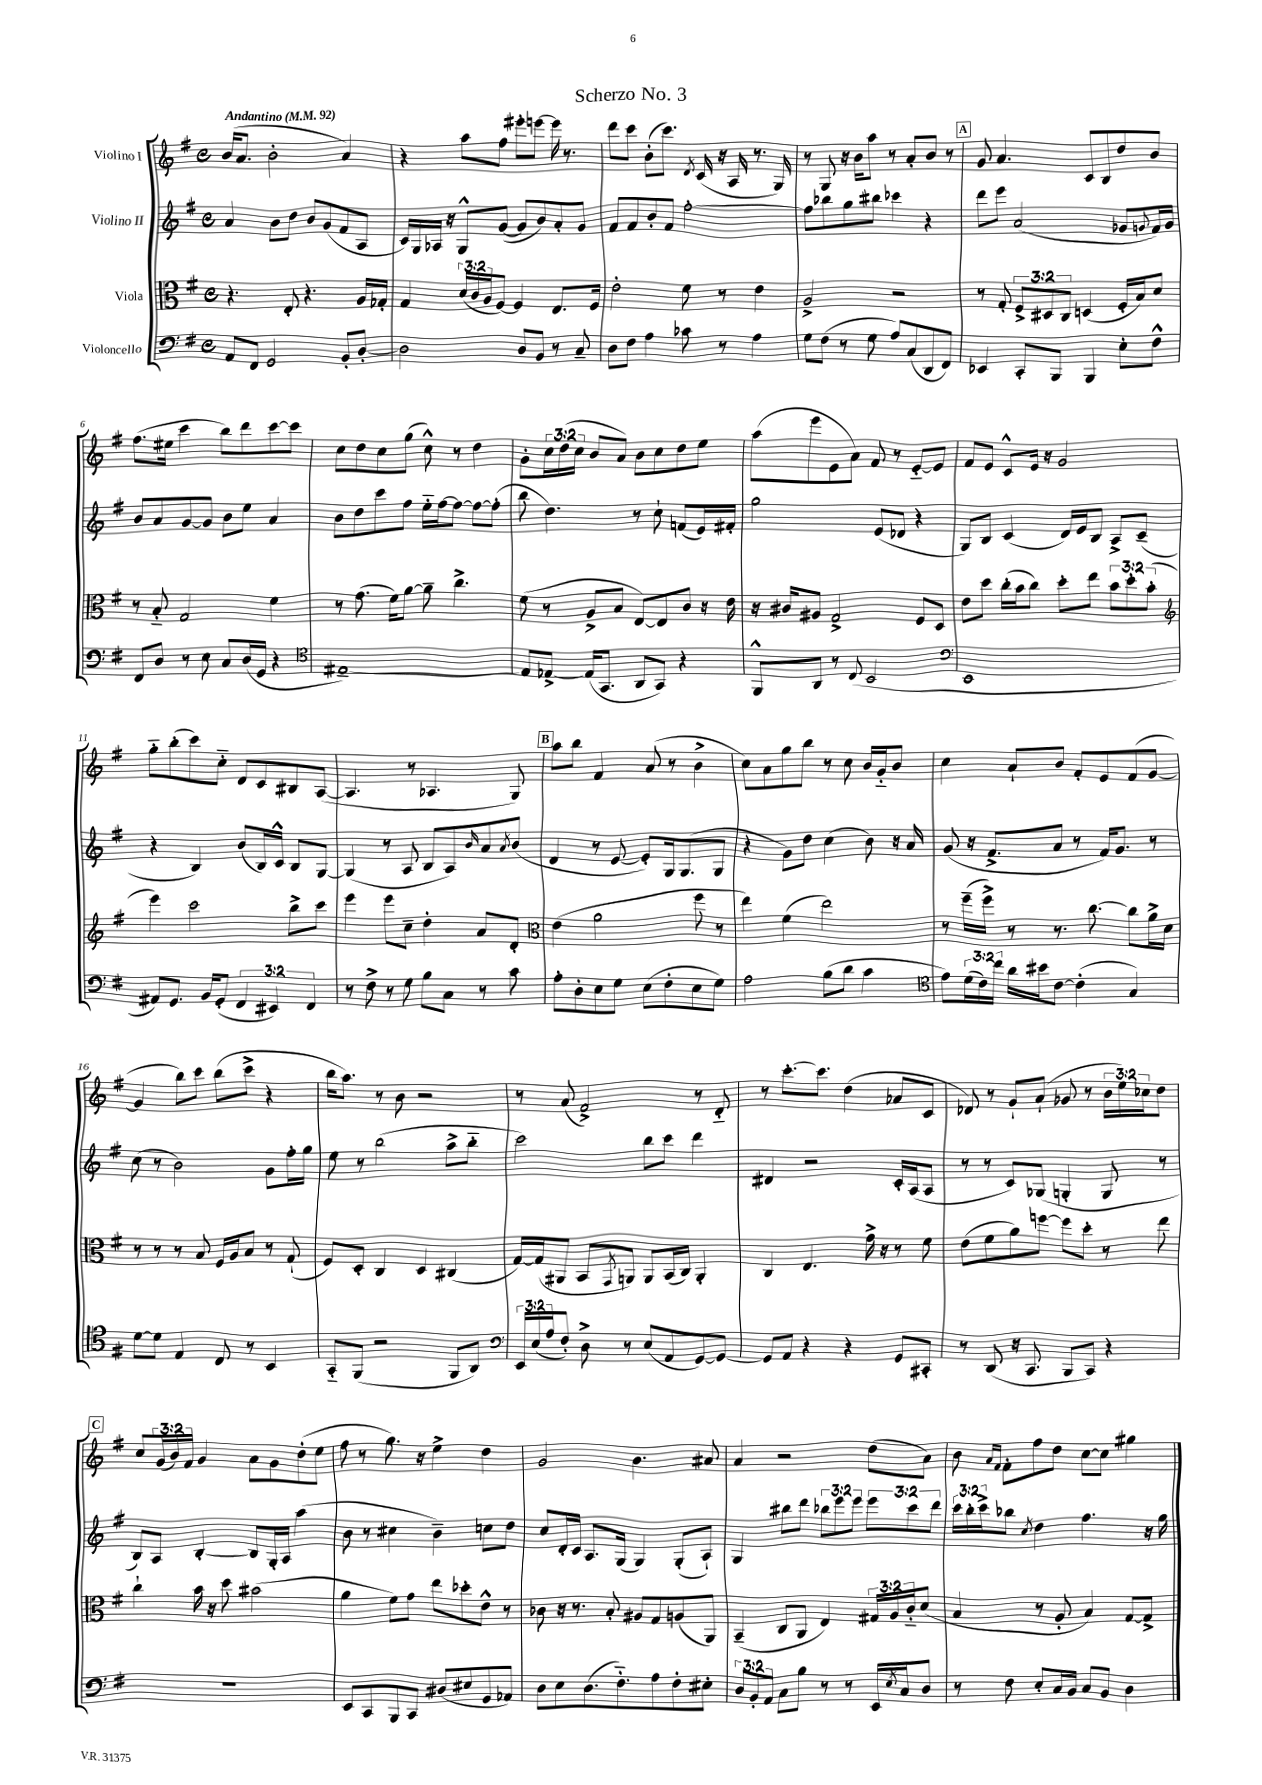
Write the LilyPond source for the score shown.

\header { title = "Scherzo No. 3" }
<<
\new StaffGroup <<
\new Staff = "s0" \with { instrumentName = "Violino I" } {
    \clef treble \key g \major \defaultTimeSignature \time 4/4 \override Staff.TupletNumber.text = #tuplet-number::calc-fraction-text \tempo "Andantino" 4 = 92
    b'16( a'8. b'2-. a'4) |
    r4 a''8 fis''8 eis'''8-. e'''8~ e'''16 r8. |
    d'''8 c'''8 b'8-.( c'''8.) \acciaccatura { d'8 } c'16( r16 a16 r8. g16) |
    r8 g8 r16 b'16 a''8 r8 a'8-. b'8 r8 |
    \mark \markup { \box "A" } g'8 a'4. c'8 b8 d''8 b'8 |
    fis''8.( eis''16 c'''4 b''8) d'''8 c'''8~ c'''8 |
    c''8 d''8 c''8 g''8( c''8-^) r8 d''4 |
    g'8-. \tuplet 3/2 { c''16 d''16( c''16 } b'8 a'8) b'8 c''8 d''8 e''8 |
    a''8( e'''8 e'8 a'8) fis'8 r8 e'8~-_ e'8 |
    fis'8 e'8 c'8-^ e'16 r16 g'2 |
    g''8-_ b''8-.( c'''8) c''8-_ d'8 c'8 bis8 a8~( |
    a4. r8 aes4. g8) |
    \mark \markup { \box "B" } a''8 b''8 fis'4 a'8( r8 b'4-> |
    c''8) a'8 g''8 b''8 r8 c''8 b'16 g'16-_ b'8 |
    c''4 a'8-! b'8 fis'8-. e'8 fis'8( g'8~ |
    g'4 b''8) c'''8 b''8( c'''8-> r4 |
    b''16 a''8.) r8 b'8 r2 |
    r8 a'8( fis'2->) r8 d'8-_ |
    r8 c'''8.~-. c'''8. d''4( aes'8 c'8 |
    des'8) r8 g'8-! a'8-!( ges'8 r8 \tuplet 3/2 { b'16 e''16) ces''16 } d''8 |
    \mark \markup { \box "C" } c''8 \tuplet 3/2 { g'16( b'16) fis'16 } g'4 a'8 g'8 d''8-.( e''8 |
    fis''8 r8 g''8.) r16 e''4-> d''4 |
    g'2 b'4. ais'8 |
    a'4 r2 d''8( a'8) |
    b'8 \grace { a'16 fis'16 } fis'8-. fis''8 d''8 c''8~ c''8 gis''4 \bar "|." |
}
\new Staff = "s1" \with { instrumentName = "Violino II" } {
    \clef treble \key g \major \defaultTimeSignature \time 4/4 \override Staff.TupletNumber.text = #tuplet-number::calc-fraction-text
    a'4 b'8 d''8 b'8 g'8( fis'8 a8 |
    c'16) g16 aes16 r16 g8-^ g'8~( g'8 b'8) a'8-. g'8 |
    fis'8 fis'8 b'8-. fis'8 fis''2~-. |
    fis''8 bes''8 g''8 bis''8 ces'''4 r4 |
    \mark \markup { \box "A" } d'''8 e'''8 a'2( ges'8 \appoggiatura { g'8 } fis'16) g'16 |
    b'8 a'8 g'8~ g'8 b'8 e''8 a'4 |
    b'8 d''8 c'''8 fis''8 e''16-_ fis''16~ fis''8~ fis''8~ fis''8-.( |
    b''8 d''4.) r8 c''8-! f'8( e'16) fis'16-. |
    g''2 e'8( des'8 r4 |
    g8) b8 c'4( d'16) e'16 b8 a8-> c'8--( |
    r4 b4) b'8( b16) c'16-^ b8 g8~ |
    g4( r8 a8 b8 a8) \grace { b'16 } a'8 \acciaccatura { a'8 } b'8( |
    \mark \markup { \box "B" } d'4 r8 e'8~ e'8-.) g16 g8.( g8 |
    r4 g'8) d''8 c''4( b'8) r16 a'16 |
    g'8( r16 fis'8.-> a'8 r8 fis'16) g'8. r8 |
    c''8( r8 b'2) g'8 fis''16-. g''16 |
    e''8 r8 b''2( a''8-> b''8-_ |
    c'''2) b''8 c'''8 d'''4 |
    dis'4 r2 c'16-. a16( a8 |
    r8 r8 c'8) ges8( g4-. g8 r8 |
    \mark \markup { \box "C" } b8) a8 b4~-. b8 g16-. a16 a''4( |
    b'8 r8 cis''4 b'4--) c''8 d''8 |
    c''8 d'16-. c'16 a8. g16( g4) g8-.( a8-!) |
    g4 bis''8 d'''8 \tuplet 3/2 { bes''8 e'''8 e'''8 } \tuplet 3/2 { e'''8 c'''8 d'''8 } |
    \tuplet 3/2 { c'''16 b''16-. c'''16-> } bes''8 \acciaccatura { c''8 } d''4 fis''4. r16 g''16 \bar "|." |
}
\new Staff = "s2" \with { instrumentName = "Viola" } {
    \clef alto \key g \major \defaultTimeSignature \time 4/4 \override Staff.TupletNumber.text = #tuplet-number::calc-fraction-text
    r4. e8-. r4. a16 ges16-. |
    g4 \tuplet 3/2 { d'16( c'16 a16 } fis8~) fis4 e8. fis16 |
    e'2-. fis'8 r8 e'4 |
    a2-> r2 |
    \mark \markup { \box "A" } r8 g8-. \tuplet 3/2 { fis8-> dis8 c8 } d4( fis16-. b16) d'8 |
    r8 b8-_ g2 fis'4 |
    r8 g'8.( fis'16) a'8~ a'8-- c''4.-> |
    fis'8( r8 a8-> b8 e8~) e8 c'8 r16 e'16 |
    r16 cis'16 ais8 g2-> fis8 d8 |
    e'8 d''8 c''16-.( b'16 c''8) d''8-. e''8 \tuplet 3/2 { b'8 d''8-. b'8-.( } |
    \clef treble e'''4) c'''2 b''8-> c'''8 |
    e'''4 e'''8 c''8-- d''4-. a'8 d'8-. |
    \mark \markup { \box "B" } \clef alto e'4( a'2 fis''8 r8 |
    e''4) fis'4( e''2) |
    r8 fis''16--( fis''16->) r8 r8. c''8.~ c''8 a'16-> d'16 |
    r8 r8 r8 b8 fis16 a16 b8 r8 g8-!( |
    fis8) d8-. c4 d4 cis4( |
    g16~) g16( ais,8 b,8 \acciaccatura { g,8 } a,8) a,8 b,16( c16) a,4-. |
    c4 e4. g'16-> r16 r8 fis'8 |
    e'8( fis'8 a'8) f''8~ f''8 d''8-. r8 e''8 |
    \mark \markup { \box "C" } c''4-! b'16 r16 d''8 bis'2( |
    a'4 fis'8) g'8 e''8 des''8-. e'8-^ r8 |
    ces'8 r16 r8. b8-. ais8 g8 a8( a,8) |
    b,4--( c8 a,8 e4) \tuplet 3/2 { gis16 a16 c'16-_ } d'8( |
    b4 r8 a8-. b4) g8~ g8-> \bar "|." |
}
\new Staff = "s3" \with { instrumentName = "Violoncello" } {
    \clef bass \key g \major \defaultTimeSignature \time 4/4 \override Staff.TupletNumber.text = #tuplet-number::calc-fraction-text
    a,8 fis,8 g,2 b,8-. d8~-. |
    d2 d8 b,8 r8 c8-- |
    d8 fis8 a4 ces'8 r8 a4 |
    g8 fis8( r8 g8 a8) c8( d,8 fis,8) |
    \mark \markup { \box "A" } ees,4 c,8-. b,,8 b,,4 e8-. fis8-^ |
    fis,8 d8 r8 e8 c8 d16( g,16 r4 |
    \clef tenor eis1~--) |
    eis8 ees8~-> ees16( g,8. a,8 g,8) r4 |
    fis,8-^ a,8 r8 c8( b,2 |
    \clef bass e,1 |
    ais,8) g,8. b,16 g,8-.( \tuplet 3/2 { fis,4 eis,4) fis,4 } |
    r8 fis8-> r8 g8 b8 c8 r8 c'8 |
    \mark \markup { \box "B" } a8-. d8-. e8 g8 e8( fis8-. e8 g8) |
    a2 b8( d'8 c'4 |
    \clef tenor e'8) \tuplet 3/2 { d'16( c'16) c''16 } a'16 bis'16 c'8~ c'4-.( g4) |
    d'8~ d'8 e4 c8 r8 b,4 |
    g,8-_ fis,8( r2 fis,8 a,8) |
    \clef bass \tuplet 3/2 { e,16 e16( a16 } fis8-.) d8-> r8 e8( a,8 g,8~) g,8~ |
    g,8 a,8 r4 r4 g,8 cis,8-. |
    r8 d,8( r16 c,8. b,,8 c,8) r4 |
    \mark \markup { \box "C" } r1 |
    e,8 c,8 b,,8 c,8 dis8( eis8 g,8 aes,8) |
    d8 e8 d8.( fis8.-_) a8 fis8-. eis8-. |
    \tuplet 3/2 { d8 b,8-. a,8 } c8 b8 r8 r8 e,16 \acciaccatura { e8 } c16 d8 |
    r8 fis8 e8-. c16 b,16 c8 b,8 d4 \bar "|." |
}
>>
>>
